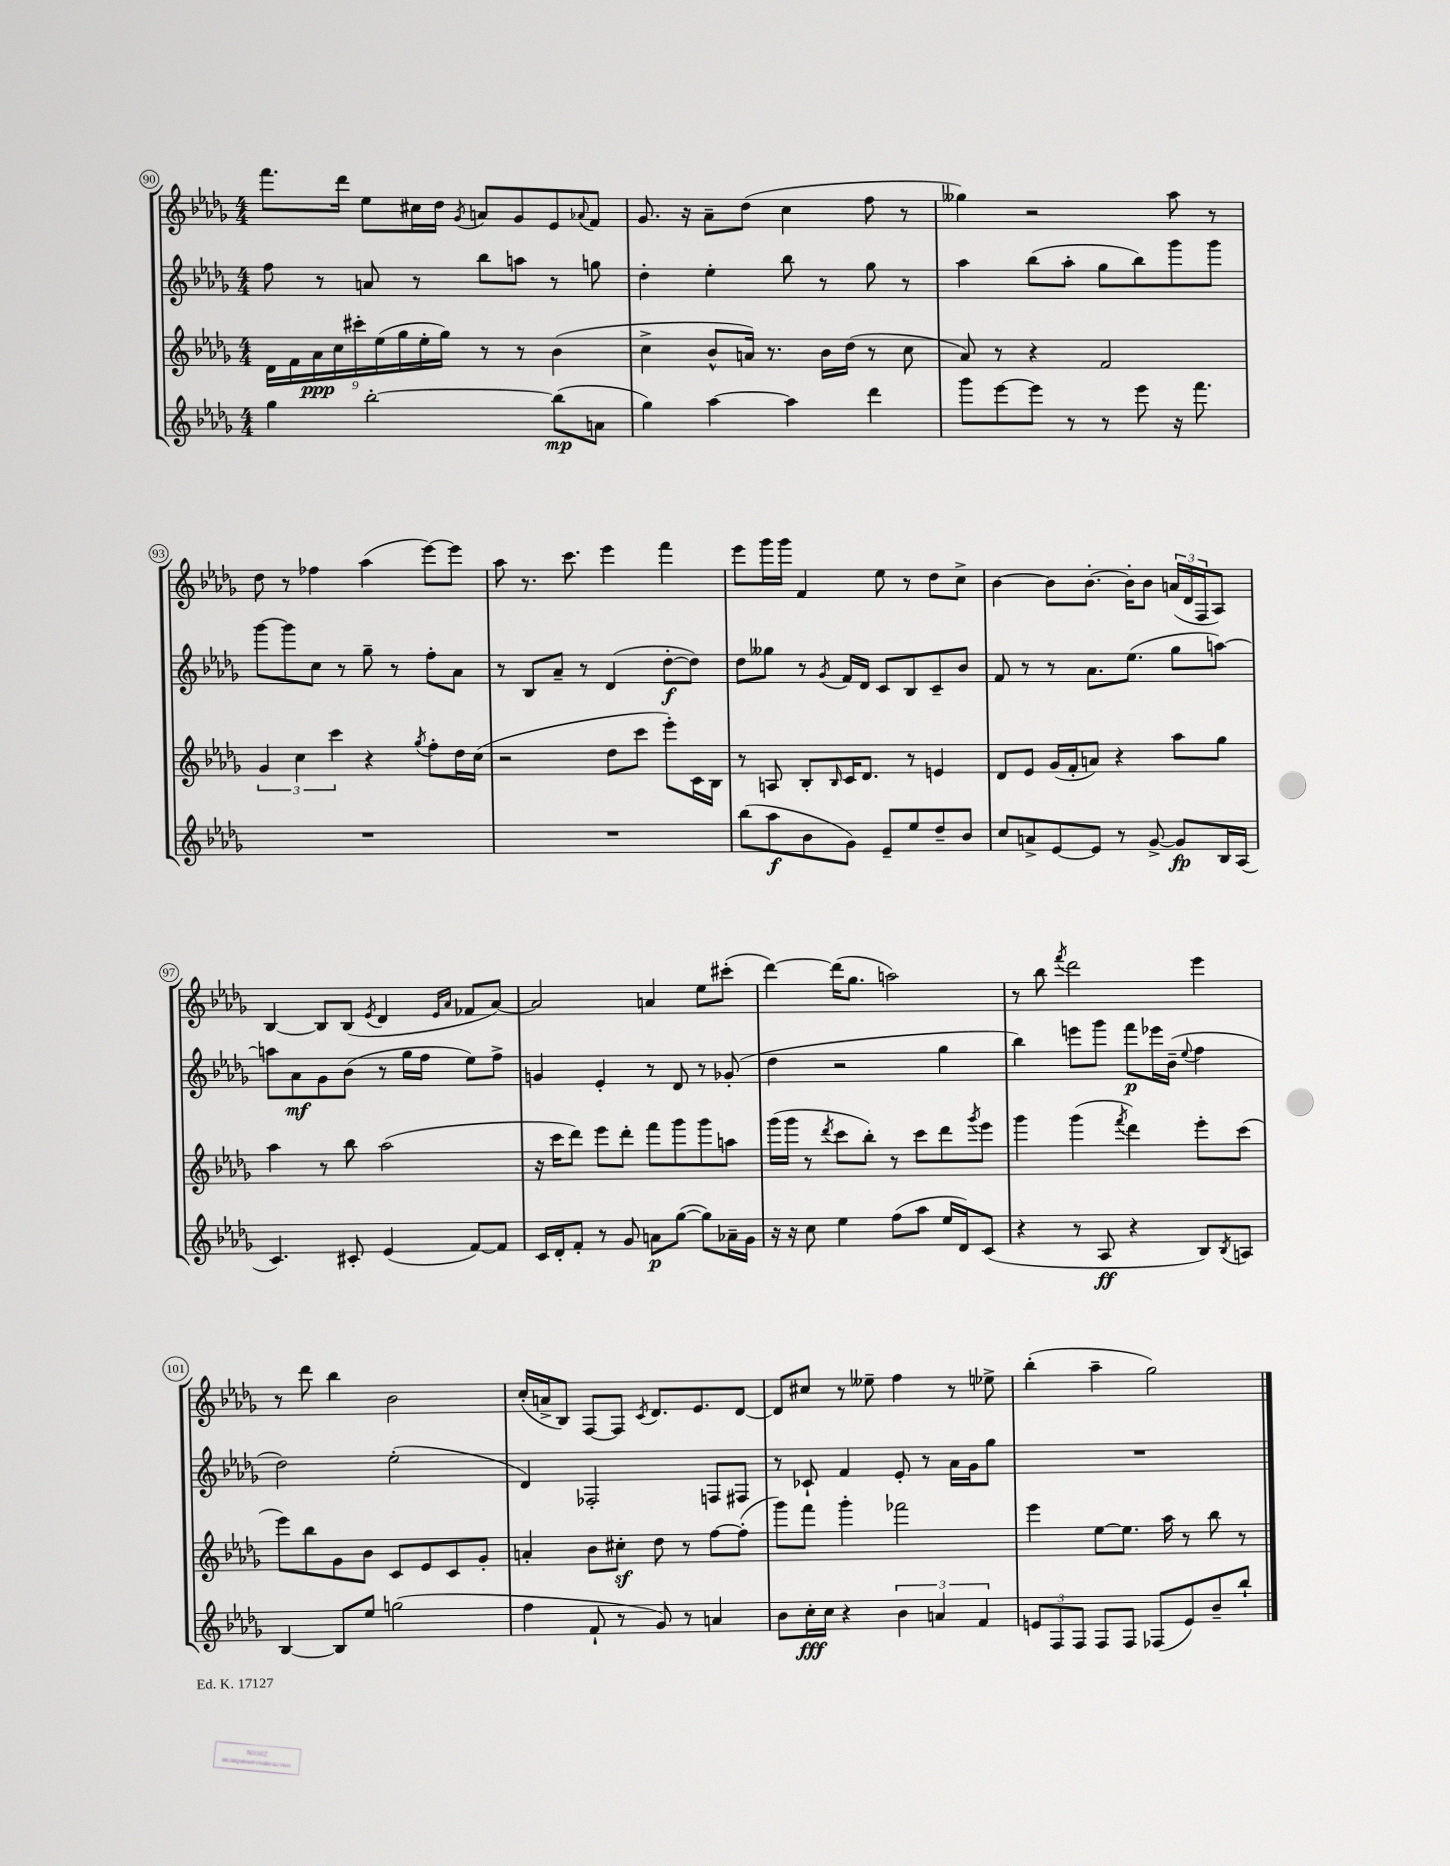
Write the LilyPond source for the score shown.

<<
\new StaffGroup <<
\new Staff = "s0" {
    \clef treble \key des \major \numericTimeSignature \time 4/4
    f'''8. des'''16 ees''8 cis''16 des''16 \acciaccatura { ges'8 } a'8 ges'8 ees'8 \appoggiatura { aes'8 } f'8 |
    ges'8. r16 aes'8-- des''8( c''4 f''8 r8 |
    geses''4) r2 aes''8 r8 |
    des''8 r8 fes''4 aes''4( ees'''8~) ees'''8 |
    aes''8 r8. c'''8. ees'''4 f'''4 |
    ees'''8 ges'''16 ges'''16 f'4 ees''8 r8 des''8 c''8-> |
    bes'4~ bes'8 bes'8.~-. bes'16-. bes'8 \tuplet 3/2 { a'16( des'16 f16 } aes8) |
    bes4~ bes8 bes8( \acciaccatura { ees'8 } des'4 \grace { ees'16 aes'16 } fes'8 aes'8~) |
    aes'2 a'4 ees''8 cis'''8-.( |
    des'''4~) des'''16( ges''8. a''2) |
    r8 bes''8 \acciaccatura { f'''8 } des'''2 ees'''4 |
    r8 des'''8 bes''4 bes'2 |
    c''16-.( a'16-> bes8) f8~ f8 \acciaccatura { c'8 } des'8. ees'8. des'8~ |
    des'8 cis''8 r8 eeses''8-- f''4 r8 ees''8-> |
    bes''4-.( aes''4-- ges''2) \bar "|." |
}
\new Staff = "s1" {
    \clef treble \key des \major \numericTimeSignature \time 4/4
    f''8 r8 a'8 r8 bes''8 a''8 r8 g''8 |
    des''4-. ees''4-. bes''8 r8 ges''8 r8 |
    aes''4 bes''8( aes''8-. ges''8 bes''8) ges'''8 ges'''8 |
    ges'''8~ ges'''8 c''8 r8 ges''8-- r8 f''8-. aes'8 |
    r8 bes8 aes'8-- r8 des'4( des''8~-.\f des''8) |
    des''8 geses''8 r8 \acciaccatura { ges'8 } f'16 des'16 c'8 bes8 c'8-- bes'8 |
    f'8 r8 r8 aes'8. ees''8.( ges''8 a''8~) |
    a''8 aes'8\mf ges'8 bes'8( r8 ges''16 f''16 ees''8) f''8-> |
    g'4 ees'4-. r8 des'8 r8 ges'8-.( |
    des''4 r2 ges''4 |
    bes''4) e'''8 ges'''8 f'''8\p ees'''16 bes'16--( \appoggiatura { ees''8 } f''4 |
    des''2) ees''2-.( |
    des'4) fes2-. f8 fis8 |
    r8 ces'8-! f'4 ees'8-. r8 aes'16 ges'16 ges''8 |
    R1 \bar "|." |
}
\new Staff = "s2" {
    \clef treble \key des \major \numericTimeSignature \time 4/4
    \tuplet 9/8 { des'16 f'16 aes'16\ppp c''16 cis'''16-. ees''16( ges''16 ees''16-. ges''16) } r8 r8 bes'4( |
    c''4-> bes'8-^ a'16) r8. bes'16 des''16( r8 c''8 |
    aes'8) r8 r4 f'2 |
    \tuplet 3/2 { ges'4 c''4 c'''4 } r4 \acciaccatura { ges''8 } f''8-. des''16 c''16( |
    r2 des''8 c'''8 ees'''8-.) c'16 bes16 |
    r8 a8 bes8-. \grace { bes16 } c'16 des'8. r8 e'4 |
    des'8 ees'8 ges'16( f'16-. a'8) r4 aes''8 ges''8 |
    aes''4 r8 bes''8 aes''2( |
    r16 c'''16 des'''8) ees'''8 des'''8-. f'''8 ges'''8 ges'''8 a''8 |
    ges'''16( ges'''16 r8 \acciaccatura { des'''8 } c'''8 bes''8-.) r8 c'''8 des'''8 \acciaccatura { ges'''8 } ees'''8 |
    ges'''4 ges'''4( \acciaccatura { f'''8 } des'''4) ees'''8-. c'''8( |
    ees'''8) bes''8 ges'8 bes'8 c'8 ees'8 c'8 ges'8-. |
    a'4-. bes'8 cis''8-.\sf des''8 r8 f''8~ f''8-.( |
    ges'''8) f'''8 ges'''4-. fes'''2 |
    ees'''4 ees''8~ ees''8. aes''16 r8 bes''8 r8 \bar "|." |
}
\new Staff = "s3" {
    \clef treble \key des \major \numericTimeSignature \time 4/4
    ges''4 bes''2~-. bes''8\mp( a'8 |
    ges''4) aes''4~ aes''4 des'''4 |
    ges'''8 ees'''8~ ees'''8 r8 r8 ees'''8 r16 f'''8. |
    R1 |
    R1 |
    bes''8( aes''8\f bes'8 ges'8) ees'8-- ees''8 des''8-- bes'8 |
    c''8 a'8-> ees'8~ ees'8 r8 ges'8~-> ges'8\fp bes16 aes16( |
    c'4.) cis'8-. ees'4( f'8~) f'8 |
    c'16 des'16-. f'8-. r8 ges'8 a'8\p ges''8~( ges''8) aes'16-- ges'16 |
    r16 r16 c''8 ees''4 f''8( aes''8 ees''16 des'16) c'8( |
    r4 r8 aes8\ff r4 bes8) \acciaccatura { bes8 } a8 |
    bes4~ bes8 ees''8 g''2( |
    f''4 f'8-! r8 ges'8) r8 a'4 |
    bes'8 c''16-.\fff c''16 r4 \tuplet 3/2 { bes'4 a'4 f'4 } |
    \tuplet 3/2 { e'8 f8 f8 } f8 f8 fes8( e'8) bes'8-- bes''8-! \bar "|." |
}
>>
>>
\layout { \context { \Score currentBarNumber = #90 \override BarNumber.stencil = #(make-stencil-circler 0.1 0.3 ly:text-interface::print) } }
